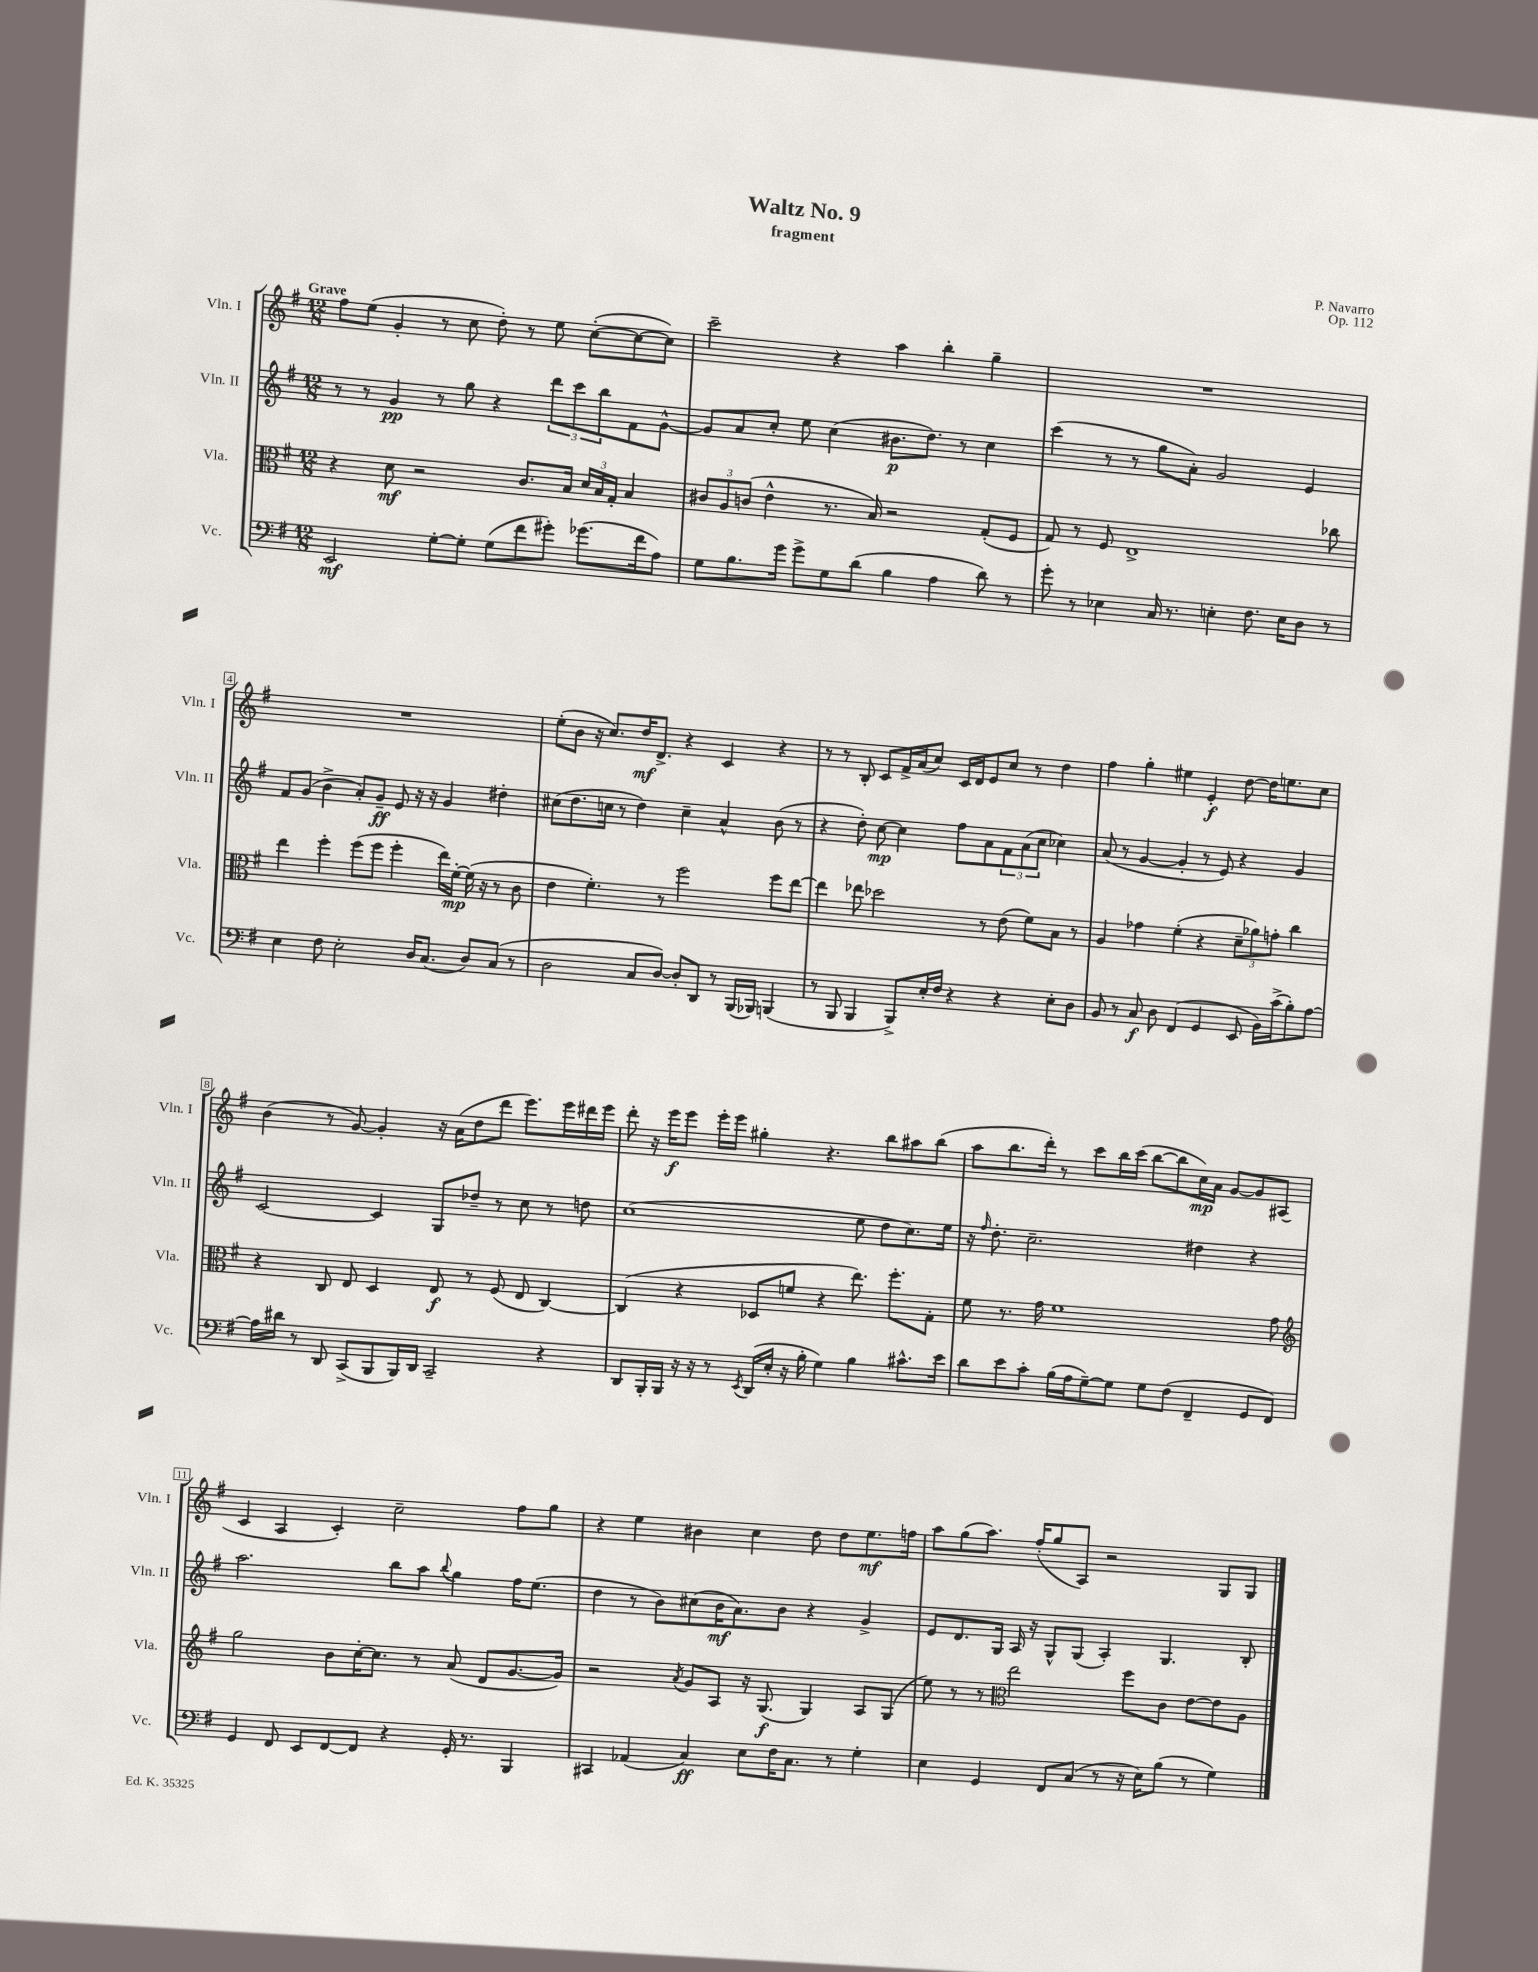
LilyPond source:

\header { title = "Waltz No. 9" composer = "P. Navarro" subtitle = "fragment" opus = "Op. 112" }
<<
\new StaffGroup <<
\new Staff = "s0" \with { instrumentName = "Vln. I" shortInstrumentName = "Vln. I" } {
    \clef treble \key g \major \numericTimeSignature \time 12/8 \tempo "Grave"
    fis''8 e''8( g'4-. r8 c''8 d''8-.) r8 e''8 c''8~-.( c''8~ c''8) |
    c'''2-- r4 a''4 b''4-. g''4-- |
    R1. |
    R1. |
    e''8-.( b'8 r16 c''8.) d''16\mf d'8.-> r4 c'4 r4 |
    r8 r8 b8-. c'8 fis'16-> a'16( c''8) c'16 d'16 e'8 c''8 r8 d''4 |
    fis''4 g''4-. eis''4 e'4-.\f d''8~ d''16 e''8. c''8 |
    b'4( r8 g'8~) g'4-. r16 a'16( d''8 d'''8 e'''8.) e'''16 dis'''16 e'''16 |
    d'''8-. r16 e'''16\f e'''8 e'''16-. e'''16 gis''4-. r4. b''8 ais''8 b''8( |
    a''8 b''8. d'''16-.) r8 c'''8 b''16 c'''16( b''8~ b''8 c''16\mp) a'16 g'8~ g'8 ais8( |
    c'4 a4 c'4-.) c''2-- fis''8 g''8 |
    r4 e''4 bis'4 c''4 d''8 d''8 e''8.\mf f''16 |
    a''8 g''8( a''8.) fis''16-.( g''8 a8) r2 g8 g8 \bar "|." |
}
\new Staff = "s1" \with { instrumentName = "Vln. II" shortInstrumentName = "Vln. II" } {
    \clef treble \key g \major \numericTimeSignature \time 12/8
    r8 r8 g'4\pp r8 g''8 r4 \tuplet 3/2 { d'''8 c'''8 b''8 } fis'8 g'8~-^ |
    g'8 a'8 c''8-. e''8 c''4( bis'8.\p d''8.) r8 c''4 |
    c'''4( r8 r8 g''8 a'8-.) g'2 e'4 |
    fis'8 g'8( b'4-> a'8-.) g'8--\ff e'8 r16 r16 g'4 dis''4-. |
    cis''8( d''8. c''16 r8 d''4) c''4-- a'4-^ b'8( r8 |
    r4 d''8-.) c''8~\mp c''4 fis''8 a'8 \tuplet 3/2 { fis'8 a'8( c''8 } ces''4) |
    a'8( r8 g'4~ g'4-. r8 e'8) r4 g'4 |
    c'2~ c'4 g8 des''8-- r8 c''8 r8 d''8 |
    c''1( e''8 d''8 c''8.) e''16 |
    r16 \grace { fis''16 } d''8.-. c''2.-- dis''4 r4 |
    a''2. b''8 a''8 \appoggiatura { b''8 } g''4 fis''16 e''8.( |
    d''4 r8 b'8) cis''8( b'16\mf a'8.) b'8 r4 g'4-> |
    e'8 d'8. g16 a16 r16 g8-^ g8( a4-.) g4. b8-. \bar "|." |
}
\new Staff = "s2" \with { instrumentName = "Vla." shortInstrumentName = "Vla." } {
    \clef alto \key g \major \numericTimeSignature \time 12/8
    r4 d'8\mf r2 c'8. b16 \tuplet 3/2 { d'16 b16 g16-. } b4 |
    \tuplet 3/2 { cis'8 a8 c'8( } e'4-^ r8. b16) r2 g8-.( fis8 |
    g8) r8 fis8 e1-> ces''8 |
    e''4 fis''4-. fis''8( fis''8 fis''4-. e''16) fis'16~-.\mp fis'16( r16 r8 c'8 |
    e'4 fis'4.-.) r8 fis''2 fis''8 e''8~ |
    e''4 ees''8 des''2 r8 e'8( fis'8) b8 r8 |
    a4 ges'4 fis'4-.( r4 \tuplet 3/2 { d'8-- aes'8) g'8-. } c''4 |
    r4 c8 e8 d4 e8\f r8 fis8( e8 c4~) |
    c4( r4 des8 f'8 r4 e''8.) fis''8.-. g8-. |
    fis'8 r8. g'16 fis'1 g'8 |
    \clef treble g''2 b'8 c''16~-. c''8. r8 a'8( d'8 g'8.~ g'16) |
    r2 \acciaccatura { a'8 } g'8 a8 r16 g8.\f( g4) a8 g8( |
    e''8) r8 r8 \clef alto e''2 fis''8 c'8 e'8~ e'8 a8 \bar "|." |
}
\new Staff = "s3" \with { instrumentName = "Vc." shortInstrumentName = "Vc." } {
    \clef bass \key g \major \numericTimeSignature \time 12/8
    e,2\mf g8~-. g8-. g8( fis'8 gis'8-.) ges'8.( fis'16 a8) |
    g8 b8. g'16 g'8-> g8 d'8( b4 a4 d'8) r8 |
    g'8-. r8 ees4 c16 r8. e4-. fis8. e16 d8 r8 |
    e4 fis8 e2-. d16 c8.( d8) c8( r8 |
    d2 c8 d8~) d8-. d,8 r8 b,,16( bes,,16) b,,4( |
    r8 b,,8 b,,4 b,,8->) e16-. fis16 r4 r4 e8-. d8 |
    b,8 r8 c8\f d8 fis,4( g,4 e,8 b,16) c'16->( b8-.) a8~ |
    a16 dis'16 r8 d,8 c,8->( b,,8 b,,16) d,16 c,2-- r4 |
    d,8 b,,16-. b,,16 r16 r16 r8 \acciaccatura { e,8 } d,16( e16-. r16 b16-. g4) b4 cis'8.-^ e'16 |
    d'8 e'8 c'8-. b16( a16 g8~--) g8 g8 fis8( fis,4-- g,8 fis,8) |
    g,4 fis,8 e,8 fis,8~ fis,8 r4 g,16-. r8. b,,4 |
    cis,4 aes,4( c4\ff) e8 fis16 c8. r8 g4-. |
    e4 g,4 fis,8 c8( r8 r16 e16) b8( r8 g4) \bar "|." |
}
>>
>>
\layout { \context { \Score \override BarNumber.stencil = #(make-stencil-boxer 0.1 0.3 ly:text-interface::print) } }
